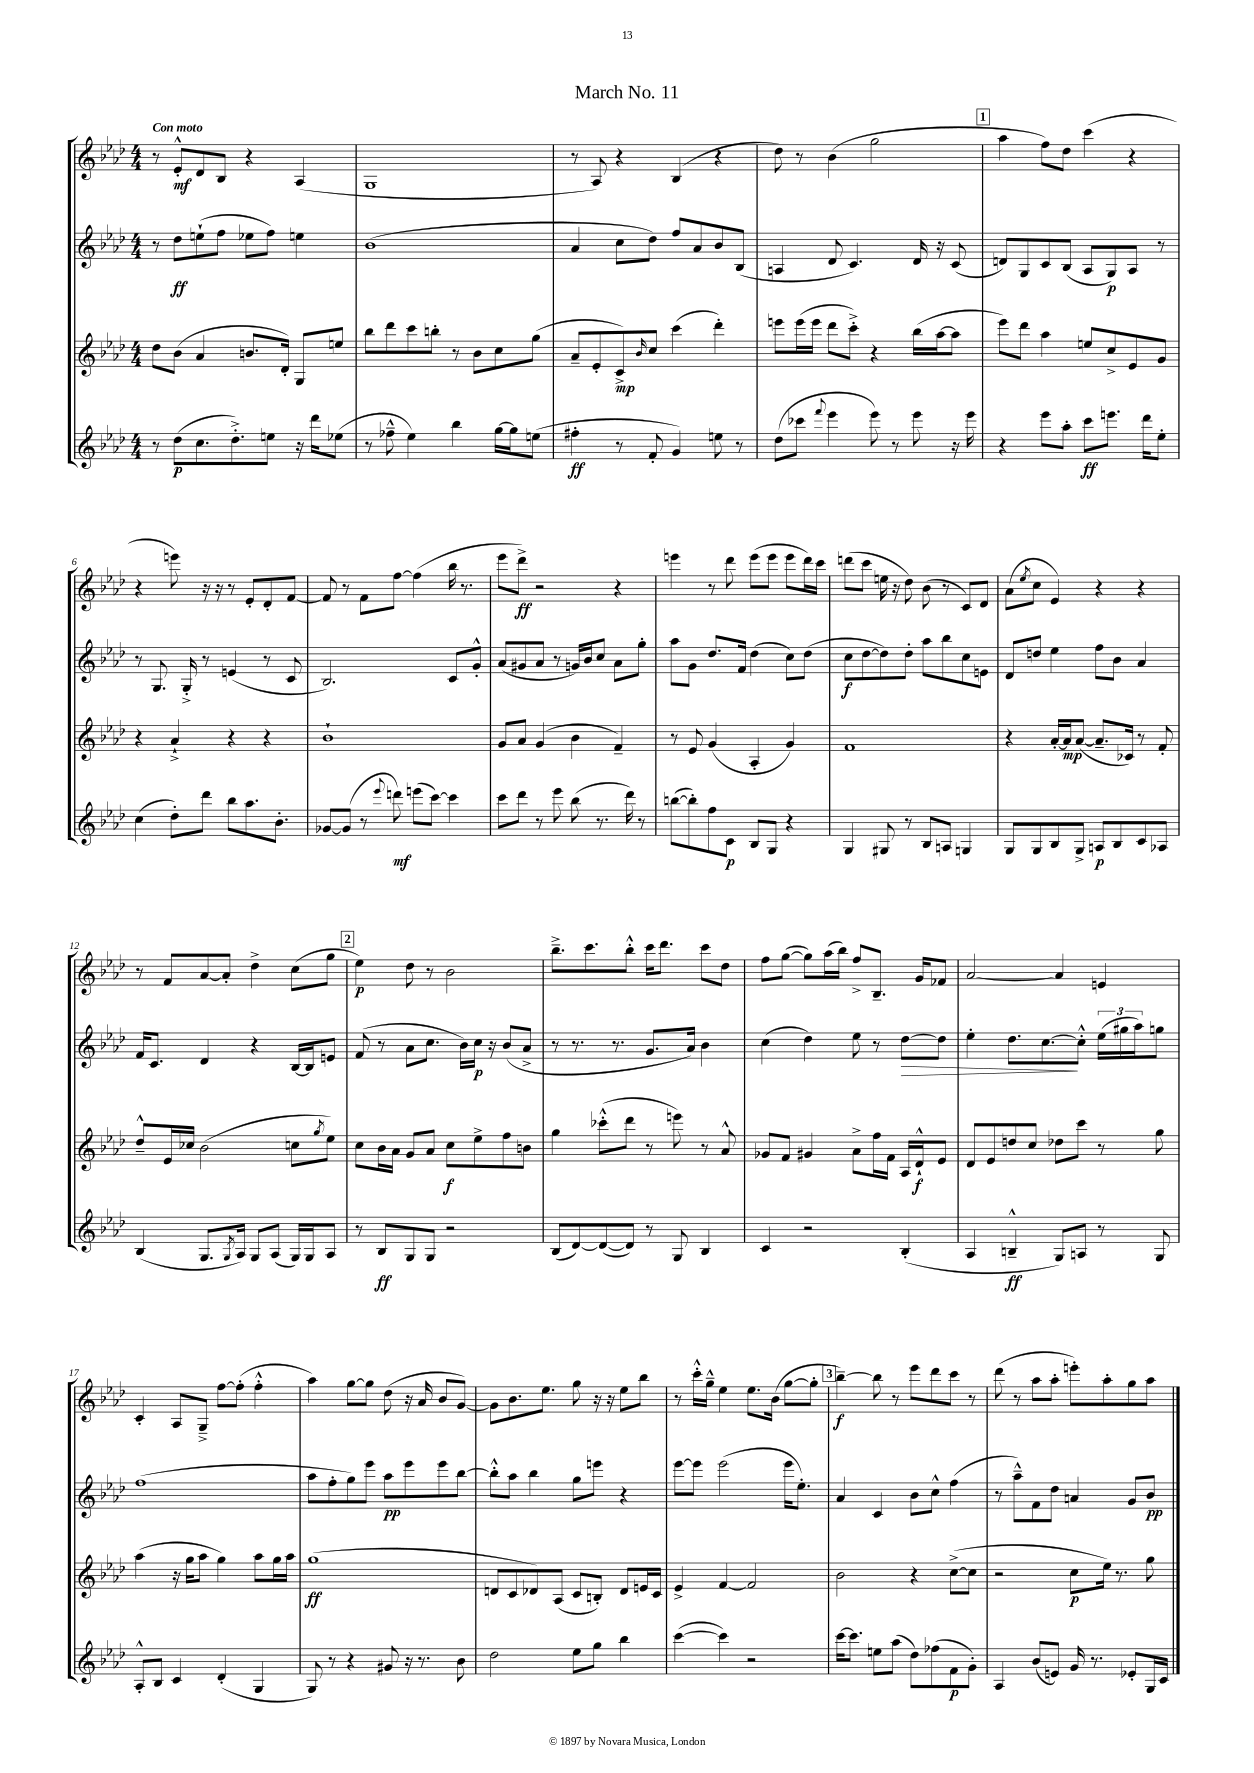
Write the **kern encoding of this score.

**kern	**kern	**kern	**kern
*staff4	*staff3	*staff2	*staff1
*clefG2	*clefG2	*clefG2	*clefG2
*k[b-e-a-d-]	*k[b-e-a-d-]	*k[b-e-a-d-]	*k[b-e-a-d-]
*M4/4	*M4/4	*M4/4	*M4/4
8r	8dd-	8r	8r
(8dd-	(8b-	8dd-	8e-'^^
8.cc	4a-	(8ee`	8d-
.	.	8ff	8B-
8.dd-'^)	.	.	.
.	8.b	8ee-	4r
8ee	.	8ff)	.
.	16d-')	.	.
16r	8G	4ee	(4A-
16ddd-	.	.	.
(8ee-	8ee	.	.
=	=	=	=
8r	8bb-	(1b-	1G
8ff-~^^	8ddd-	.	.
4ee-)	8ccc	.	.
.	8bb'	.	.
4bb-	8r	.	.
.	8b-	.	.
[16gg	8cc	.	.
16gg]	.	.	.
(8ee	(8gg	.	.
=	=	=	=
4ff#'	8a-~	4a-	8r
.	8e-'	.	8A-)
8r	8c^)	8cc	4r
.	16qqb-	.	.
8f'	8cc	8dd-)	.
4g)	(4ccc	8ff	(4B-
.	.	8a-	.
8ee	4ddd-')	8b-	4r
8r	.	(8B-	.
=	=	=	=
(8dd-	8eee	4A	8dd-)
8ccc-	(16eee	.	8r
.	16eee	.	.
8qqfff	.	.	.
4eee-	8ddd-	8d-	(4b-
.	8ccc'^)	4.c)	.
8eee-)	4r	.	2gg
8r	.	.	.
8eee-	(16bb-	16d-	.
.	[16aa-	16r	.
16r	8aa-]	(8c	.
16eee-	.	.	.
=	=	=	=
4r	8eee-)	8d)	4aa-
.	8ddd-	8G	.
8eee-	4aa-	8c	8ff)
8aa-'	.	(8B-	8dd-
8ccc	8ee	8A-	(4ccc
8.eee	8cc^	8G)	.
.	8e-	8A-	4r
16ddd-	.	.	.
8ee-'	8g	8r	.
=	=	=	=
(4cc	4r	8r	4r
.	.	8.G	.
8dd-')	4a-`^	.	8eee)
.	.	16G'^	.
8ddd-	.	8r	16r
.	.	.	16r
8bb-	4r	(4e	8r
8.aa-	.	.	8e-'
.	4r	8r	8d-'
8.b-'	.	.	.
.	.	8c	[8f
=	=	=	=
[8g-	1b-`	2.B-)	8f]
(8g-]	.	.	8r
8r	.	.	8f
8qqeee-	.	.	.
8ddd)	.	.	[8ff
(8eee	.	.	(4ff]
[8ccc)	.	.	.
4ccc]	.	8c	16bb-
.	.	.	8.r
.	.	8g'^^	.
=	=	=	=
8ccc	8g	(8a-	8eee-
8ddd-	8a-	8g#	8ddd-^)
8r	(4g	8a-	2r
8eee-	.	8r	.
(8bb-	4b-	16g)	.
.	.	16b-	.
8.r	.	8cc	.
.	4f~)	8a-	4r
16ddd-)	.	.	.
8r	.	8gg'	.
=	=	=	=
([8bb	8r	8aa-	4eee
8bb'])	8e-	8g	.
8ff	(4g	8.dd-	8r
8c	.	.	8ddd-
.	.	16f	.
8B-	4A-'	(4dd-	(8eee
8G	.	.	8eee
4r	4g)	8cc)	8eee
.	.	(8dd-	16ddd-)
.	.	.	16ccc
=	=	=	=
4G	1f	8cc	(8ddd
.	.	[8dd-	8ccc
8G#	.	8dd-])	16ee
.	.	.	16r
8r	.	8dd-'	8dd-)
8B-	.	8aa-	(8b-
8A	.	8bb-	8r
4G	.	8cc	8c)
.	.	8e	8d-
=	=	=	=
8G	4r	8d-	(8a-
.	.	.	8qee-
8G	.	8dd	8cc
8B-	[16a-'	4ee-	4e-)
.	16a-]	.	.
8G^	([8a-	.	.
8A	8.a-~]	8ff	4r
8B-	.	8b-	.
.	16c-)	.	.
8c	8r	4a-	4r
8A-	8f'	.	.
=	=	=	=
(4B-	8dd-~^^	16f	8r
.	.	8.c	.
.	16e-	.	8f
.	16cc-	.	.
8.G	(2b-	4d-	[8a-
.	.	.	8a-']
8qG	.	.	.
16A-)	.	.	.
8G	.	4r	4dd-^
(8A-	.	.	.
16G)	8cc	[16B-	(8cc
16G	.	16B-]	.
.	8qgg	.	.
8A-	8ee-)	8e	8gg
=	=	=	=
8r	8cc	(8f	4ee-)
8B-	16b-	8r	.
.	16a-	.	.
8G	8g	8a-	8dd-
8G	8a-	8.cc	8r
2r	8cc	.	2b-
.	.	16b-)	.
.	8ee-^	16cc	.
.	.	16r	.
.	8ff	(8b-	.
.	8b	8a-^	.
=	=	=	=
(8B-	4gg	8r	8.bb-~^
[8d-)	.	8.r	.
.	.	.	8.ccc
(8d-_	(8ccc-'^^	.	.
.	.	8.r	.
8d-])	8ddd-	.	8bb-'^^
8r	8r	8.g	16ccc
.	.	.	8.ddd-
8G	8eee)	.	.
.	.	16a-)	.
4B-	8r	4b-	8ccc
.	8a-^^	.	8dd-
=	=	=	=
4c	8g-	(4cc	8ff
.	8f	.	([8gg
2r	4g#	4dd-)	8gg])
.	.	.	(16aa-
.	.	.	16bb-)
.	8a-^	8ee-	8ff^
.	16ff	8r	8.B-~
.	16f	.	.
(4B-'	16A-	[8dd-	.
.	16d-`^^	.	16g
.	8e-	8dd-]	8f-
=	=	=	=
4A-	8d-	4ee-'	[2a-
.	8e-	.	.
4B~^^	8dd	8.dd-	.
.	8cc	.	.
.	.	[8.cc	.
8G)	8dd-	.	4a-]
8A	8ccc	8cc'^^]	.
8r	8r	(24ee-	4e
.	.	24gg#	.
.	.	24aa-)	.
8G	8gg	8gg	.
=	=	=	=
8A-'^^	(4aa-	(1ff	4c'
8B-	.	.	.
4c	16r	.	8A-
.	16gg	.	.
.	8aa-	.	8G~^
(4d-'	4gg)	.	[8ff
.	.	.	(8ff']
4G	8aa-	.	4ff'^^
.	16gg	.	.
.	16aa-	.	.
=	=	=	=
8G)	(1gg	8aa-	4aa-)
8r	.	8ff'	.
4r	.	8gg)	[8gg
.	.	8eee-	8gg]
8g#	.	8aa-	(8dd-
16r	.	8eee-	16r
8.r	.	.	16a-
.	.	8eee-	8b-
8b-	.	[8bb-	[8g)
=	=	=	=
2dd-	8d	8bb-'^^]	8g]
.	8c	8aa-	8.b-
.	8d-)	4bb-	.
.	.	.	8.ee-
.	(8A-	.	.
8ee-	8c	8gg	8gg
8gg	8B')	8eee	16r
.	.	.	16r
4bb-	8d-	4r	8ee-
.	16e	.	8bb-
.	16c	.	.
=	=	=	=
([4ccc	4e-^	[8eee-	8r
.	.	8eee-]	16ccc'^^
.	.	.	16gg~^^
4ccc])	[4f	(2eee-	4ee-
2r	2f]	.	8.ee-
.	.	.	(16b-
.	.	16eee-	[8gg
.	.	8.ee-')	.
.	.	.	8gg']
=	=	=	=
[16ccc	2b-	4a-	[4bb-~)
8.ccc]	.	.	.
8ee	.	4c	8bb-]
(8aa-	.	.	8r
8dd-)	4r	8b-	8eee-
(8ff-	.	8cc^^	8ddd-
8f	([8cc^	(4ff	8ccc
8g')	8cc]	.	8r
=	=	=	=
4A-	2r	8r	(8ddd-
.	.	8aa-~^^)	8r
(8b-	.	8f	8aa-
8e)	.	8dd-	8aa-'
16g	8cc	4a	8eee')
8.r	.	.	.
.	16ee-)	.	8aa-'
.	8.r	.	.
8e-'	.	8g	8gg
16G	8gg	8b-	8aa-
16c	.	.	.
==	==	==	==
*-	*-	*-	*-
